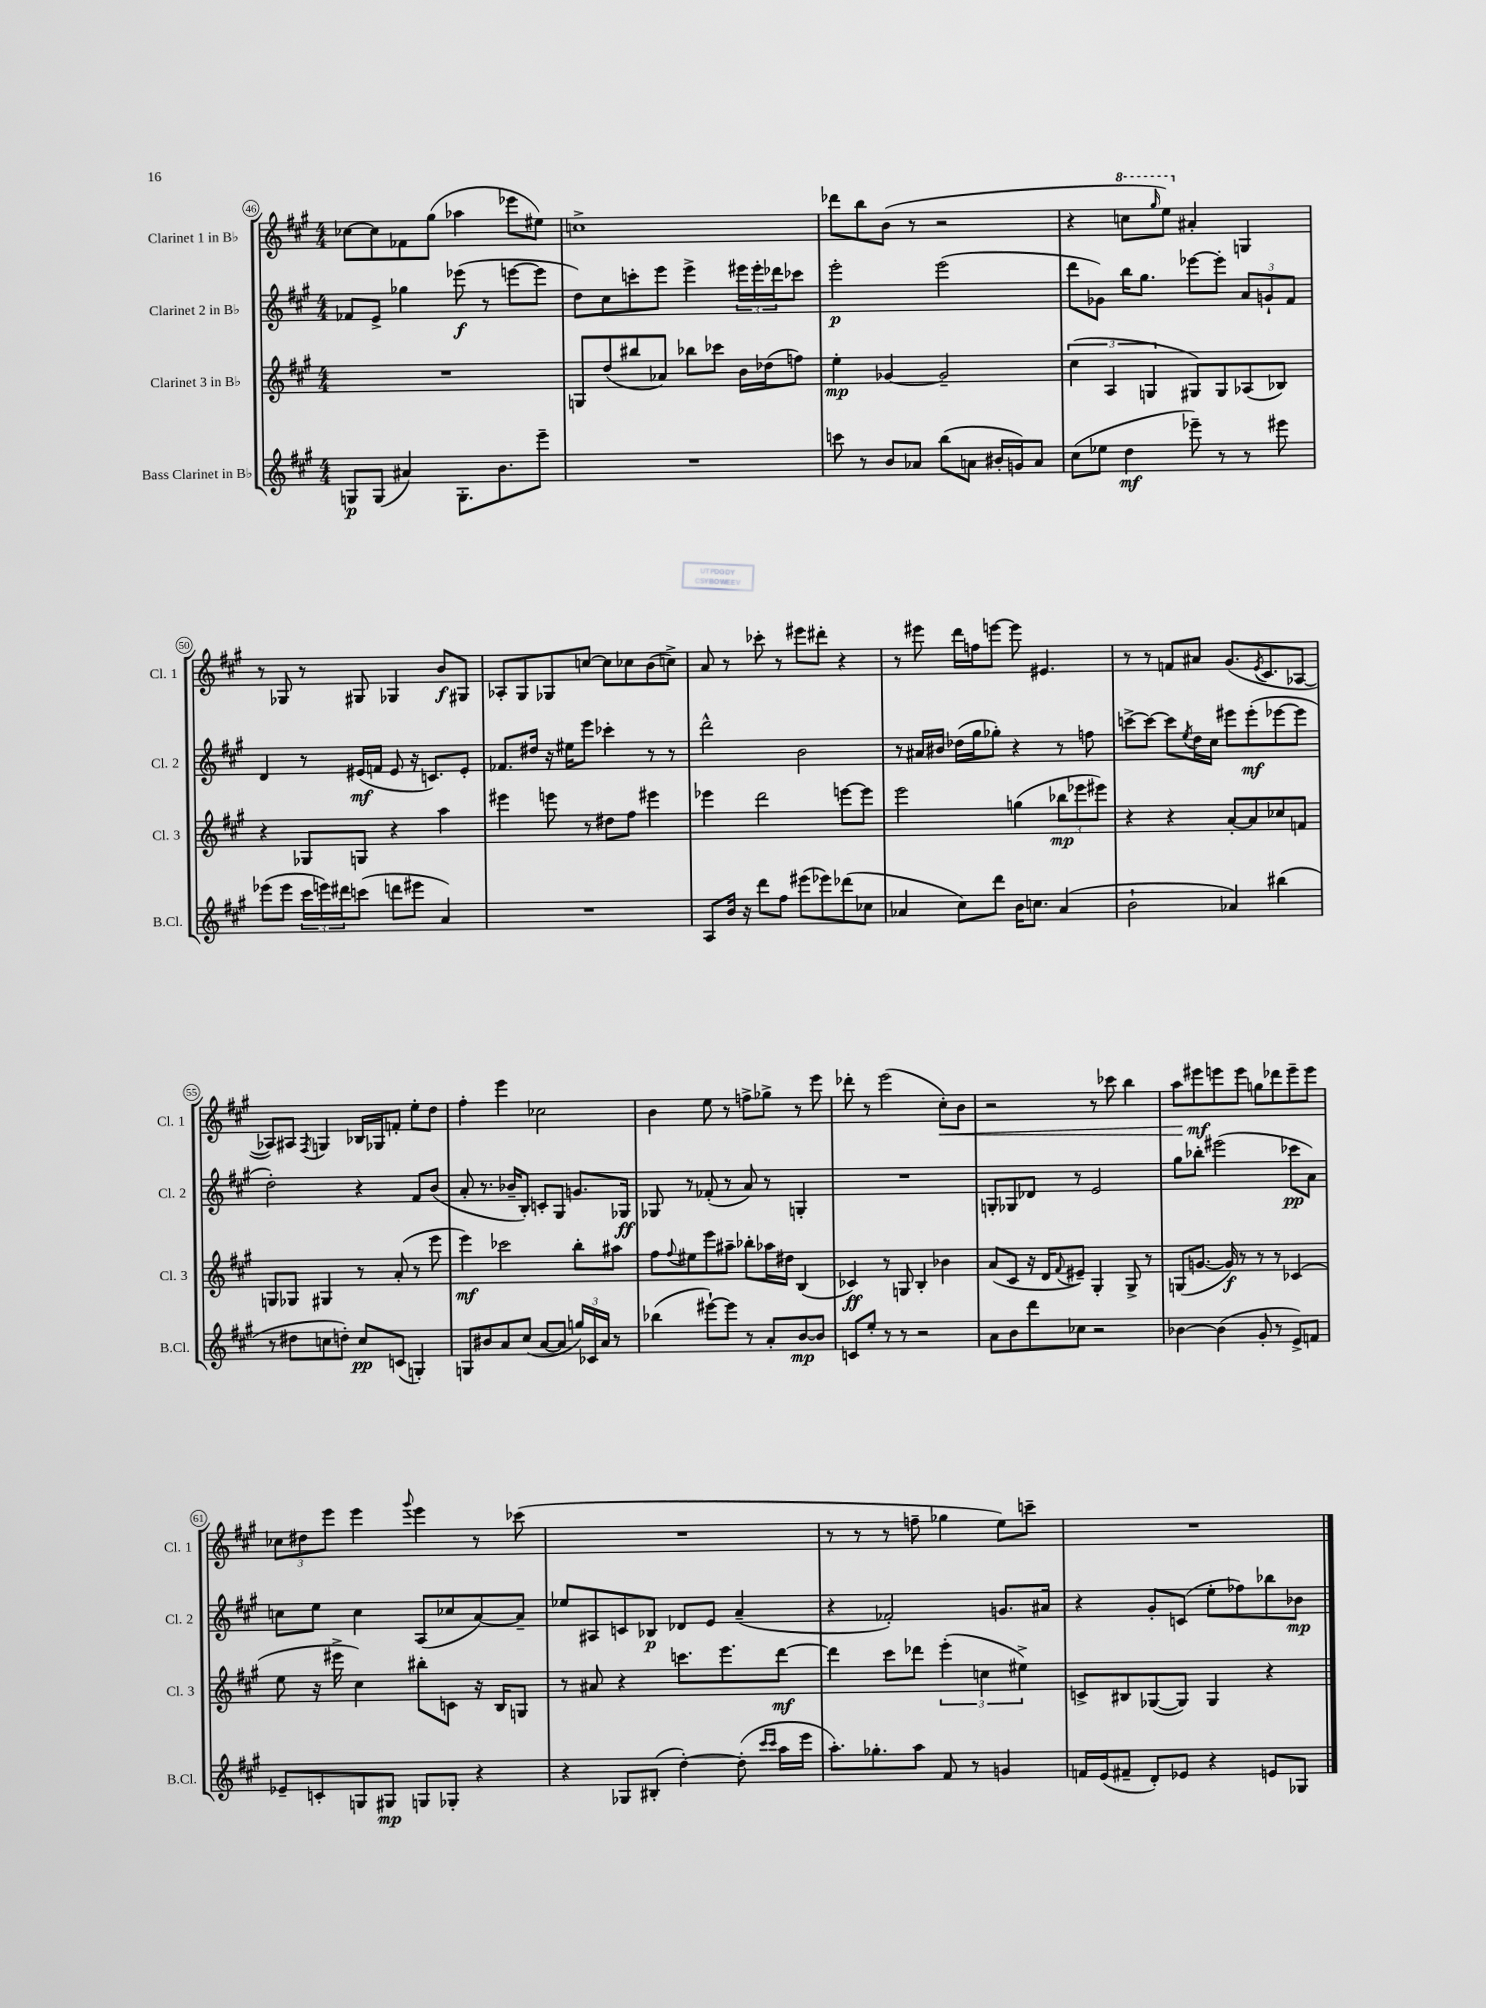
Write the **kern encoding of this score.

**kern	**kern	**kern	**kern
*staff4	*staff3	*staff2	*staff1
*clefG2	*clefG2	*clefG2	*clefG2
*k[f#c#g#]	*k[f#c#g#]	*k[f#c#g#]	*k[f#c#g#]
*M4/4	*M4/4	*M4/4	*M4/4
8G	1r	8f-	[8cc-
(8G	.	8e^	8cc-]
4a#)	.	4gg-	8f-
.	.	.	(8gg#
8.G'	.	(8eee-	4aa-
.	.	8r	.
8.b	.	.	.
.	.	[8eee	8eee-
8eee~	.	8eee]	8ee#)
=	=	=	=
1r	8G	8dd)	1cc^
.	(8dd	8cc#	.
.	8bb#	8ccc'	.
.	8a-)	8eee	.
.	8bb-	4eee^	.
.	8ccc-	.	.
.	16b	24eee#	.
.	.	24eee#'	.
.	(16dd-	.	.
.	.	24ddd-	.
.	8ff)	8ccc-	.
=	=	=	=
8ccc	4ee'	2eee'	8ddd-
8r	.	.	8bb
8b	[4g-	.	(8b
8a-	.	.	8r
(8bb	2g-~]	(2eee	2r
8a	.	.	.
16b#'	.	.	.
16g)	.	.	.
8a	.	.	.
=	=	=	=
(8cc#	(6cc#	8ddd	4r
8ee-	.	8g-)	.
.	6A	.	.
4dd	.	16bb	8ccc
.	.	8.gg#	.
.	6G	.	.
.	.	.	16qqggg#
.	.	.	8eee)
8eee-~)	8G#)	[8eee-	4a#'
8r	8G#	8eee-']	.
8r	(8A-	12a	4G
.	.	12g`	.
8eee#	8B-)	.	.
.	.	12f#	.
=	=	=	=
(8eee-	4r	4d	8r
8eee-	.	.	8G-
24ccc#	8G-	8r	8r
24eee)	.	.	.
24ddd#	.	.	.
(8ccc	8G	(16e#	8G#
.	.	16f	.
8ddd	4r	8e#	4G-
8eee#	.	16r	.
.	.	8.c)	.
4a)	4aa	.	8b
.	.	8e#'	8G#
=	=	=	=
1r	4eee#	8.f-	8A-'
.	.	.	8G#
.	.	16dd#	.
.	8eee	16r	8G-
.	.	16ee#	.
.	8r	8eee	[8cc
.	8dd#	4ccc-'	8cc]
.	8ff#	.	8cc-
.	4eee#	8r	(8b
.	.	8r	8cc^)
=	=	=	=
8A	4eee-	2ddd^^	8a
16b	.	.	8r
16r	.	.	.
8ddd	2ddd	.	8ccc-'
8ff#	.	.	8r
(8eee#	.	2b	8eee#
8eee-)	.	.	8ddd#'
(8ddd-	[8eee	.	4r
8cc-	8eee]	.	.
=	=	=	=
4a-	2eee	8r	8r
.	.	16a#	8eee#
.	.	16b#	.
8cc#)	.	(16dd-	16ddd
.	.	16gg#	16ff
8ddd	.	8gg-')	[8eee
16b	(4gg	4r	8eee]
8.cc	.	.	.
.	.	.	4.e#
(4a-	12bb-	8r	.
.	12eee-	.	.
.	.	8ff	.
.	12eee#)	.	.
=	=	=	=
2b`	4r	[8ccc^	8r
.	.	8ccc_	8r
.	4r	8ccc]	8f
.	.	8qee	.
.	.	16dd	8a#
.	.	16cc#	.
4a-)	[8a'	8eee#	(8.g#
.	8a]	(8eee#'	.
.	.	.	8qe
.	.	.	8.c#
(4bb#	8cc-	[8eee-	.
.	8f	8eee-]	[8A-
=	=	=	=
8r	8G	2dd')	8A-])
8dd#	8G-	.	8A#
.	.	.	8qF#
8cc	4G#	.	4G
8dd')	.	.	.
8cc	8r	4r	16B-
.	.	.	16G-
(8c	(8a'	.	8f'
4G')	8r	8f#	8ee'
.	8eee	(8b	8dd
=	=	=	=
8G	4eee)	8a'	4ff#'
8b#	.	8.r	.
8a	2ccc-	.	4eee
.	.	16b-~	.
(8cc#	.	8B')	.
[8a	.	8c'	2cc-
8a]	.	8G#	.
24gg)	8bb'	8.g	.
24c-	.	.	.
24a	.	.	.
8r	8aa#	.	.
.	.	16G-	.
=	=	=	=
(4bb-	8ff#	8G-	4b
.	8qqff#	.	.
.	8ee#	8r	.
[8eee#`)	8eee	(8f-'	8ee
8eee#]	8aa#~	8r	8r
8r	8bb-'	8a)	8ff^
8a'	16aa-	8r	8gg-^
.	16dd#	.	.
[8b	(4B	4G'	8r
8b]	.	.	8eee
=	=	=	=
8c	4c-)	1r	8ddd-'
8ee'	.	.	8r
8r	8r	.	(2eee
8r	8G	.	.
2r	4B'	.	.
.	4b-	.	8cc#')
.	.	.	8b
=	=	=	=
8a	(8a	8G'	2r
8b	8c#	8G-	.
8ddd	16r	8d-	.
.	16d	.	.
.	8qqf#	.	.
8cc-	8e#~)	8r	.
2r	4G#'	2e	8r
.	.	.	8ccc-
.	8G#^	.	4bb
.	8r	.	.
=	=	=	=
[4b-	(8G	8gg#	8aa
.	[8.g	8bb-'	8eee#
(4b-]	.	(2eee#	8eee
.	16g])	.	.
.	8r	.	8eee
8g#'	8r	.	8gg
8r	8r	.	8ddd-
8e^)	(4c-	8ccc-	8eee~
8f	.	8a)	8eee
=	=	=	=
8e-~	8ee	8cc	12cc-
.	.	.	12dd#
8c'	16r	8ee	.
.	.	.	12eee
.	16eee#^	.	.
8G	4cc#)	4cc	4eee
8G#	.	.	.
.	.	.	8qqggg#
8G	8bb#'	(8A	4eee
8G-'	8c	8cc-	.
4r	16r	[8a)	8r
.	16B	.	.
.	8G	8a~]	(8ccc-
=	=	=	=
4r	8r	8ee-	1r
.	8a#	8A#	.
8G-	4r	8c	.
(8B#'	.	8B-	.
[4dd')	8.ccc	8d-	.
.	.	8e	.
.	8.eee	.	.
(8dd']	.	(4a~	.
16qqccc#	.	.	.
16qqccc#	.	.	.
16aa	[8ddd	.	.
16eee	.	.	.
=	=	=	=
8.aa')	4ddd]	4r	8r
.	.	.	8r
8.gg-'	.	.	.
.	8ccc#	2f-')	8r
8aa	8ddd-	.	8ff~
8f#	(6eee'	.	4gg-
8r	.	.	.
.	6cc	.	.
4g	.	8.g	8ee)
.	6ee#^)	.	.
.	.	.	8ccc~
.	.	16a#	.
=	=	=	=
16f	8c^	4r	1r
(16e	.	.	.
8f#~	8B#	.	.
8d')	([8G-	8g#'	.
8e-	8G-])	(8c	.
4r	4G-	8ee'	.
.	.	8ff-)	.
8e	4r	8bb-	.
8G-	.	8b-	.
==	==	==	==
*-	*-	*-	*-
